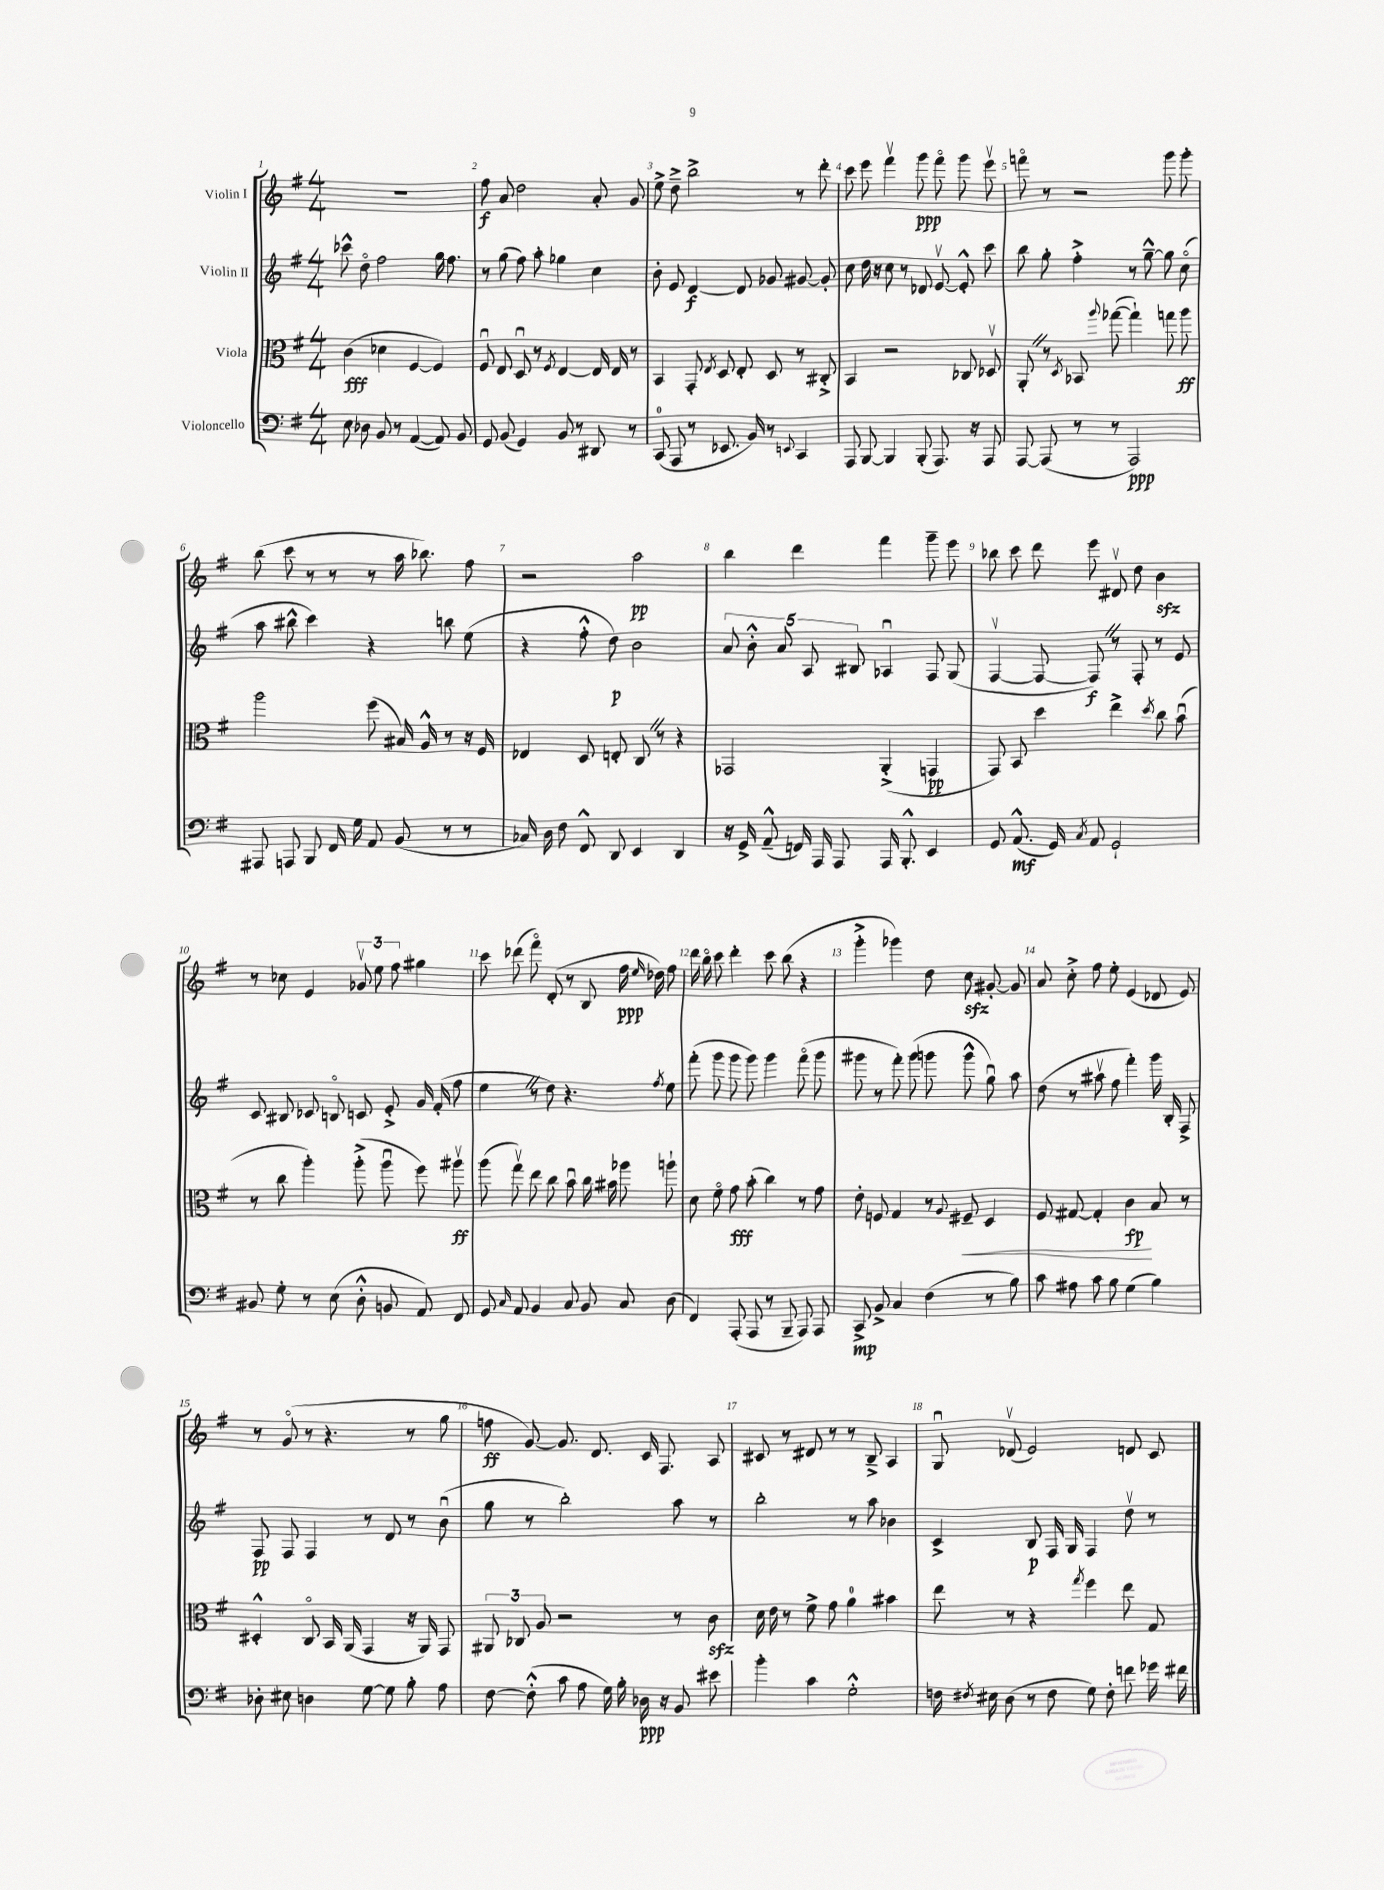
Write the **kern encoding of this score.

**kern	**kern	**kern	**kern
*staff4	*staff3	*staff2	*staff1
*clefF4	*clefC3	*clefG2	*clefG2
*k[f#]	*k[f#]	*k[f#]	*k[f#]
*M4/4	*M4/4	*M4/4	*M4/4
8E	(4c	8ccc-^^	1r
8D-	.	8ddo	.
8BB	4d-	2ff#	.
8r	.	.	.
([4AA	[4F#	.	.
8AA])	4F#])	16gg	.
.	.	8.ff#	.
8BB	.	.	.
=	=	=	=
8GG	8F#u	8r	8ff#
(8BB	8E	(8gg	8a
4GG)	8Du	8ff#)	2dd
.	8r	8aa'	.
.	8qF#	.	.
8BB	[4E	4gg-	.
8r	.	.	.
8DD#	16E]	4cc	8a'
.	16E	.	.
8r	8r	.	8g
=	=	=	=
(8CC	4BB	8b'	8ee^
8AAA	.	8e	8dd~^
8r	8GG'	[4d	2bb^
.	8qE	.	.
8.EE-	8D	.	.
.	8E'	8d]	.
16BB)	.	.	.
8r	8D	8g-	.
8qqEE	.	.	.
4CC	8r	[8g#	8r
.	8C#'^	8g#']	8ddd'
=	=	=	=
8AAA	4BB	8cc	8ccc
[8BBB	.	16dd	8eee
.	.	16r	.
4BBB]	2r	8cc	4fff#v
.	.	8r	.
(8BBB'	.	8d-	8ggg
8.AAA)	.	[8ev	8fff#o
.	8C-	8e'^^]	8ggg
16r	.	.	.
8AAA	8D-v	8ccc	8eeev
=	=	=	=
[8AAA	8AA'	8bb	8fffo
(8AAA]	8r	8gg'	8r
.	8qD	.	.
8r	8BB-	4ff#'^	2r
.	8qqaa	.	.
8r	([8gg-	.	.
2AAA)	4gg-`])	8r	.
.	.	[8gg~^^	.
.	8gg	8gg]	8ggg
.	8aa	(8cco	8ggg'
=	=	=	=
8AAA#	2aa	8aa	(8bb
8AAA	.	8bb#^^	8ccc
8BBB	.	4ccc)	8r
16FF#	.	.	8r
16G	.	.	.
8AA	(8ff#	4r	8r
(8BB	16B#)	.	16aa
.	16A^^	.	8.bb-)
8r	8r	8bb	.
8r	16r	(8ee	8ff#
.	16F#	.	.
=	=	=	=
16C-)	4E-	4r	2r
16D	.	.	.
8F#	.	.	.
8FF#^^	8D	8ff#'^^	.
8DD	8E'	8dd)	.
4EE	8C	2b	2aa
.	8r	.	.
4DD	4r	.	.
=	=	=	=
16r	2GG-	10a	4bb
16GG^	.	.	.
.	.	10b'^^	.
(8AA~^^	.	.	.
.	.	10a	.
16FF)	.	.	4ddd
.	.	10A	.
16AAA	.	.	.
8AAA	.	.	.
.	.	10B#	.
16AAA	(4AA'^	4A-u	4fff#
8.BBB'^^	.	.	.
4EE	4GG	8F#	8ggg~
.	.	(8G	8eee
=	=	=	=
8GG	8GG)	[4F#v	8bb-
(8.AA^^	8BB	.	8ccc
.	4dd	8F#_	8ddd
16GG)	.	.	.
8qC	.	.	.
8AA	.	8F#])	8eee
2GG`	4ee^	8r	8d#v
.	.	8F#'	8dd
.	8qdd	.	.
.	8cc	8r	4b
.	(8bu	8e	.
=	=	=	=
8BB#	8r	8c	8r
8G'	8cc	8B#	8cc-
8r	4aa')	8c-	4e
(8E	.	8Bo	.
8D'^^	(8aa'^	8c	12g-v
.	.	.	12ee
8BB	8aau	8e'^	.
.	.	.	12ff#
8AA)	8ff#)	16g	4gg#
.	.	(16f#'	.
8FF#	8aa#v	8ff#	.
=	=	=	=
8GG	(8aa	4ee	8ccc
16qqC	.	.	.
8AA	8ggv)	.	(8ddd-
4BB	8ee	8r	8fff#o)
.	8cc	8dd)	(8d'
8C	8bu	4.r	8r
8BB	16cc	.	8B
.	16b#	.	.
8C	8aa-	.	16ff#
.	.	.	16qqee
.	.	.	16dd-)
.	.	8qff#	.
(8D	8aa`	8ee	8ff#
=	=	=	=
4FF#)	8d	(8fff#'	16ddd
.	.	.	16bbo
.	8f#o	8ggg	8ccc
(8AAA'	8g	8ggg	4ddd'
8AAA	(8b'	8ggg)	.
8r	4cc)	4ggg	8ccc
8BBB~	.	.	(8bb
8AAA)	8r	(8fff#o	4r
8AAA	8g	8ggg	.
=	=	=	=
8CC^	8e'	8ggg#	4ggg'^
8BB^	8F	8r	.
4C	4G	8fff#')	4ggg-)
.	.	(8ggg#	.
(4F#	8r	8ggg	8dd
.	8qqA	.	.
.	8F#~	8ggg^^	8cc
8r	4D	8ggu)	[8g#'
8B)	.	8aa	8g#]
=	=	=	=
8c	8F#	(8dd	8a
8A#	[8G#	8r	8cc'^
8c	4G#']	8aa#v	8ff#
8B	.	8ff#	8ee'
(4G	4c	4fff#')	(4e
4B)	8B	16ggg	8d-
.	.	16B'	.
.	8r	8F#^	8e)
=	=	=	=
8D-'	4D#'^^	8F#	8r
8E#	.	8F#	(8go
4D	8Co	4F#	8r
.	16BB	.	4.r
.	(16AA	.	.
[8G	4GG	8r	.
8G]	.	8d	.
8B'	16r	8r	8r
.	16AA)	.	.
8A	8GG	(8bu	8gg
=	=	=	=
[8F#	12AA#	8gg	8ff
.	12C-	.	.
(8F#'^^]	.	8r	[8g)
.	12A	.	.
8c	2r	2bb')	8.g]
8A	.	.	.
.	.	.	8.d
16G)	.	.	.
16B'	.	.	.
16D-	.	.	16c
16r	.	.	8.F#
8BB	8r	8aa	.
8e#	8c	8r	8A
=	=	=	=
4b'	16d	2bb'	8c#
.	16e	.	.
.	8r	.	8r
4c	8f#^	.	8d#
.	8g	.	8r
2G'^^	4a	8r	8r
.	.	8aa	8B~^
.	4b#	4b-	4A
=	=	=	=
16F	8ee	4c^	8Gu
8qF#	.	.	.
16E#	.	.	.
(8D	8r	.	(8d-v
8r	4r	8B	2e)
8F#	.	16F#	.
.	.	16G	.
.	8qgg	.	.
8G)	4ff#	4F#	.
8F#'	.	.	.
8f	8ee	8ddv	8d
16g-	8G	8r	8c
16f#	.	.	.
==	==	==	==
*-	*-	*-	*-
